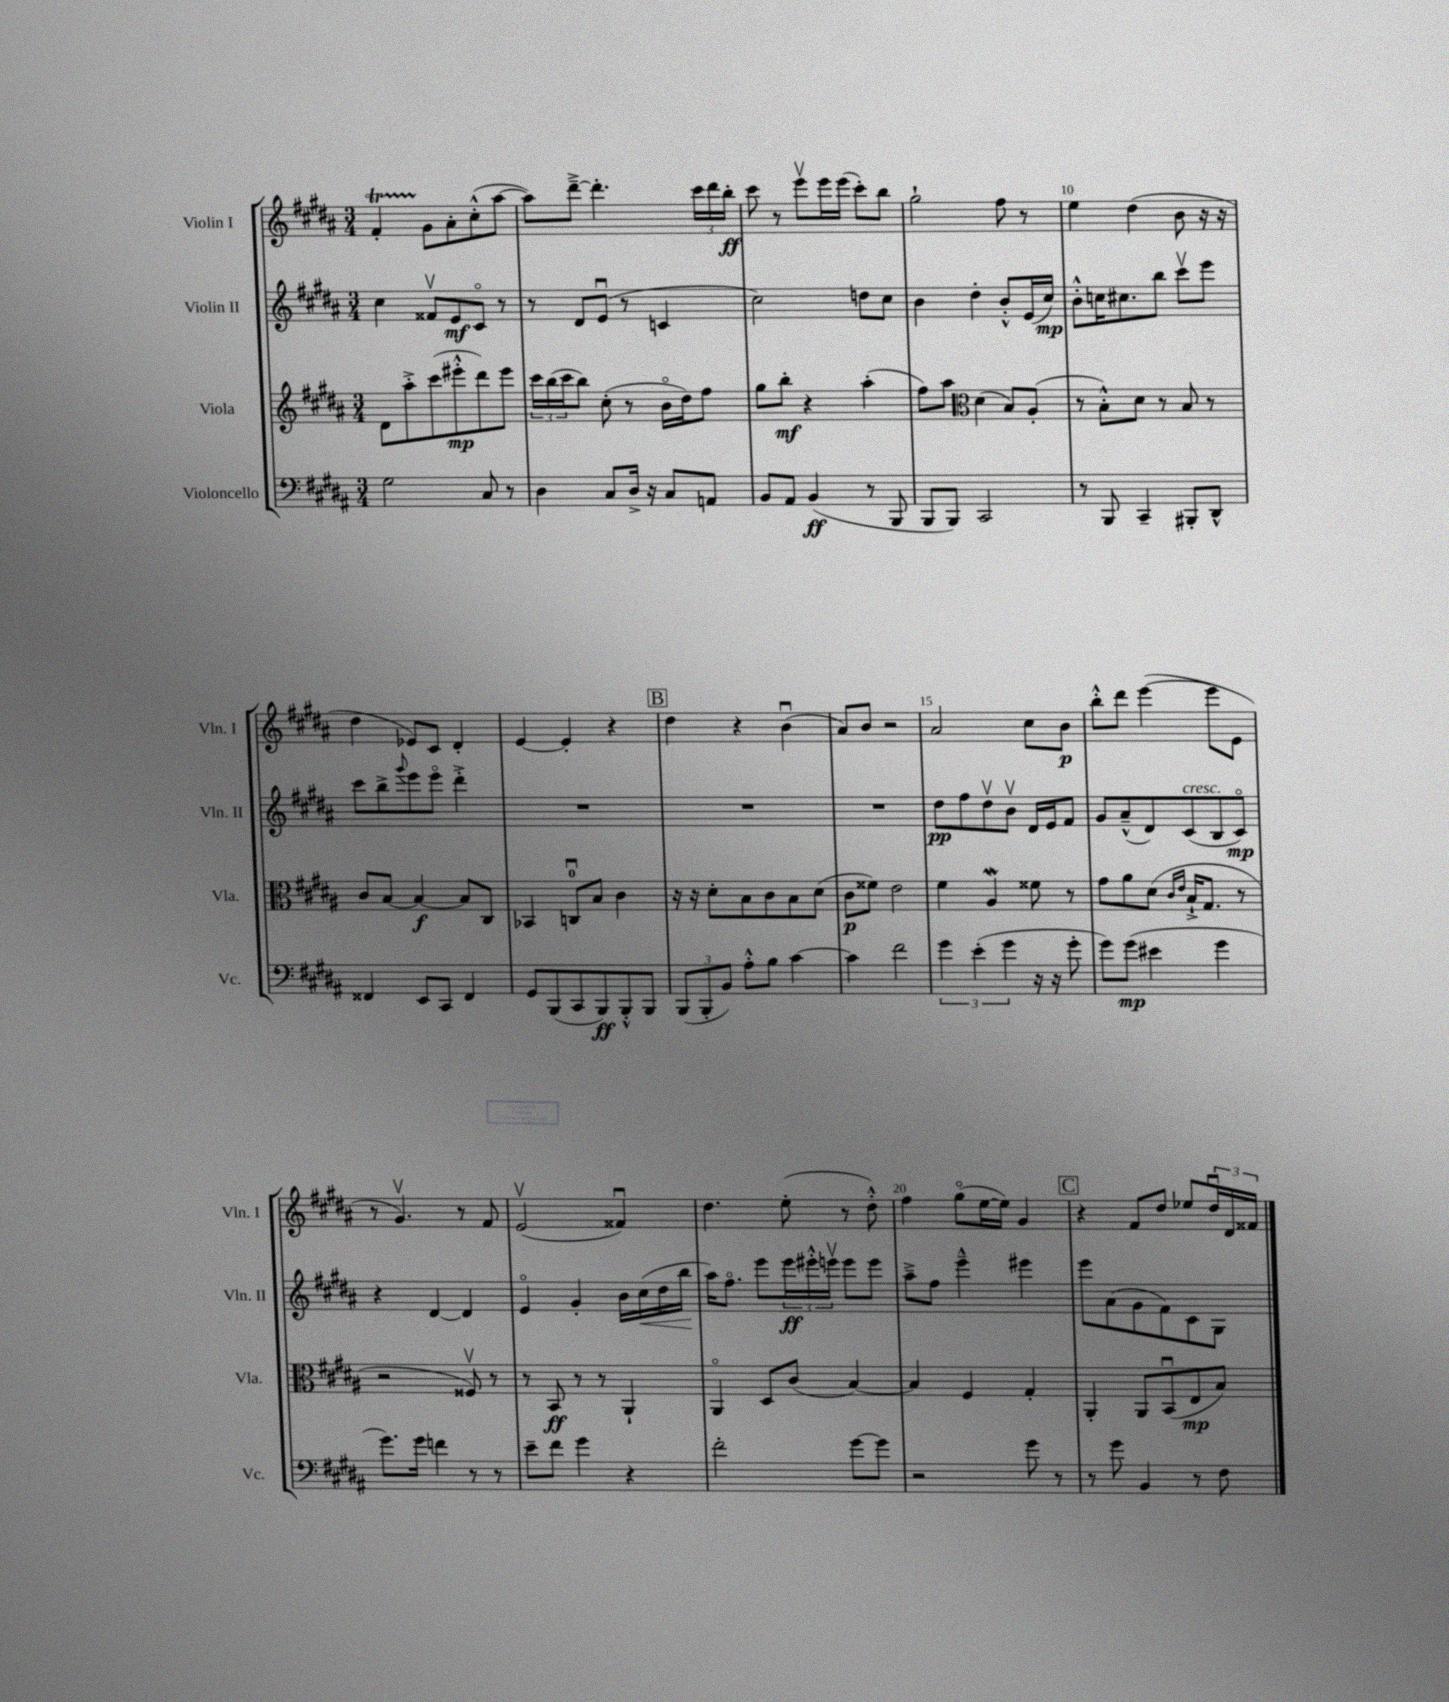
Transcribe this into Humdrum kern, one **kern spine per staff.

**kern	**kern	**kern	**kern
*staff4	*staff3	*staff2	*staff1
*clefF4	*clefG2	*clefG2	*clefG2
*k[f#c#g#d#a#]	*k[f#c#g#d#a#]	*k[f#c#g#d#a#]	*k[f#c#g#d#a#]
*M3/4	*M3/4	*M3/4	*M3/4
2G#\	8d#\L	4cc#\	4f#'/
.	8aa#'^\	.	.
.	(8ccc#\	8f##v/L	8g#\L
.	8eee#'^^\	8e/	8a#'\
8C#/	8ddd#\)	8c#o/J	(8cc#'^^\
8r	8eee#\J	8r	[8aa#\J
=	=	=	=
4D#\	24ccc#\LL	8r	8aa#\]L)
.	(24bb\	.	.
.	24ccc#\J	.	.
.	8bb\J)	8d#/L	[8ddd#~^\J
8C#/L	(8cc#'\	(8eu/J	4.ddd#'\]
16D#^/Jk	8r	8r	.
16r	.	.	.
8C#/L	16bo\LL	4c/	.
.	16dd#\J)	.	.
8AA/J	8ff#\J	.	24ccc#\LL
.	.	.	24ddd#\
.	.	.	24bb'\JJ
=	=	=	=
8BB/L	8gg#\L	2cc#\)	8ccc#\
8AA#/J	8bb'\J	.	8r
(4BB/	4r	.	8eeev\L
.	.	.	16eee\L
.	.	.	(16eee\JJ
8r	(4aa#'\	8dd\L	8ccc#'\L)
8BBB/	.	8cc#\J	8bb\J
=	=	=	=
8BBB/L	8ff#\L)	4b\	2gg#`\
8BBB/J)	8aa#\J	.	.
*	*clefC3	*	*
2CC#/	(4d#\	4dd#'\	.
.	8B/L)	8b'^^/L	8ff#\
.	(8A#'/J	(16e/L	8r
.	.	16cc#/JJ)	.
=	=	=	=
8r	8r	8b'^^\L	4ee\
8BBB/	8B'^^\L)	16cc\K	.
.	.	8.cc#\	.
4CC#~/	8d#\J	.	(4dd#\
.	8r	8bb\J	.
8BBB#'/L	8B/	8ccc#v\L	8b\
8DD#^^/J	8r	8eee\J	16r
.	.	.	16r
=	=	=	=
4FF##/	8c#/L	8ccc#\L	4dd#\
.	[8B/J	8bb^\	.
.	.	8qqggg#/	.
8EE/L	4B/_	8eee\	8e-/L)
8CC#/J	.	8eeeo\J	8c#/J
4FF##/	8B/]L	4ddd#'^\	4d#'/
.	8C#/J	.	.
=	=	=	=
8GG#/L	4BB-/	2.r	[4e/
(8BBB/	.	.	.
8CC#/	8Cu/L	.	4e'/]
8BBB/)	8B/J	.	.
8BBB'^^/	4c#\	.	4r
8BBB/J	.	.	.
=	=	=	=
(12BBB/L	16r	2.r	4dd#\
.	16r	.	.
12BBB'/	.	.	.
.	8d#'\L	.	.
12BB/J)	.	.	.
8A#'^^\L	8B\	.	4r
8B\J	8c#\	.	.
[4c#\	8B\	.	(4bu\
.	(8d#\J	.	.
=	=	=	=
4c#\]	8c#\L	2.r	8a#/L)
.	8f##\J)	.	8b/J
2f#\	2e\	.	2r
=	=	=	=
6g#\	4f#\	8dd#\L	2a#/
.	.	8ff#\	.
(6e'\	.	.	.
.	4A#/	8dd#v\	.
6g#\	.	.	.
.	.	8bv\J	.
16r	8f##\	16d#/LL	8cc#\L
16r	.	16e/J	.
8g#'\	8r	8f#/J	8b\J
=	=	=	=
8g#\L)	8g#\L	8g#/L	8bb'^^\L
(8g#\J	8a#\	(8a#~^^/	8ddd#\J
4e#\	(8d#\J	8d#/)	([4eee\
.	16qqc#/LL	.	.
.	16qqe/JJ	.	.
.	16B`^/LK	(8c#/	.
.	8.G#/J	.	.
4g#\	.	8B/	8eee\]L
.	8r	8c#o/J)	8e\J
=	=	=	=
8.g#\L)	2r	4r	8r
.	.	.	4.g#v/)
16g#\Jk	.	.	.
4f\	.	[4d#/	.
8r	8F##v/)	4d#/]	8r
8r	8r	.	8f#/
=	=	=	=
8e~\L	8r	4eo/	(2ev/
8f#\J	8BB/	.	.
4g#\	8r	4g#'/	.
.	8r	.	.
4r	4AA#`/	16b\LL	4f##u/)
.	.	(16cc#\	.
.	.	16dd#\	.
.	.	16bb\JJ	.
=	=	=	=
2f#'\	4AA#o/	16aa#\LK)	4.dd#\
.	.	8.ff#o\J	.
.	8D#/L	8eee\L	.
.	(8c#/J	24eee\L	(8ee'\
.	.	24eee#'^^\	.
.	.	24eeev\JJ	.
[8g#\L	[4B/)	8eee\L	8r
8g#\]J	.	8eee\J	8dd#'^^\)
=	=	=	=
2r	4B/]	8aa#~^\L	4ff#\
.	.	8ff#\J	.
.	4F#/	4eee~^^\	(8gg#o\L
.	.	.	[16ee\L
.	.	.	16ee\]JJ)
8g#\	4G#'/	4eee#\	4g#/
8r	.	.	.
=	=	=	=
8r	4AA#'/	8eee\L	4r
8g#\	.	(8a#\	.
4BB/	8AA#/L	8g#\	8f#/L
.	(8BBu/	8f#\)	8dd#/J
8r	8E/	8c#\	8ee-/L
8F#\	8B/J)	8G#\J	24dd#u/L
.	.	.	24d#/
.	.	.	24f##/JJ
==	==	==	==
*-	*-	*-	*-
